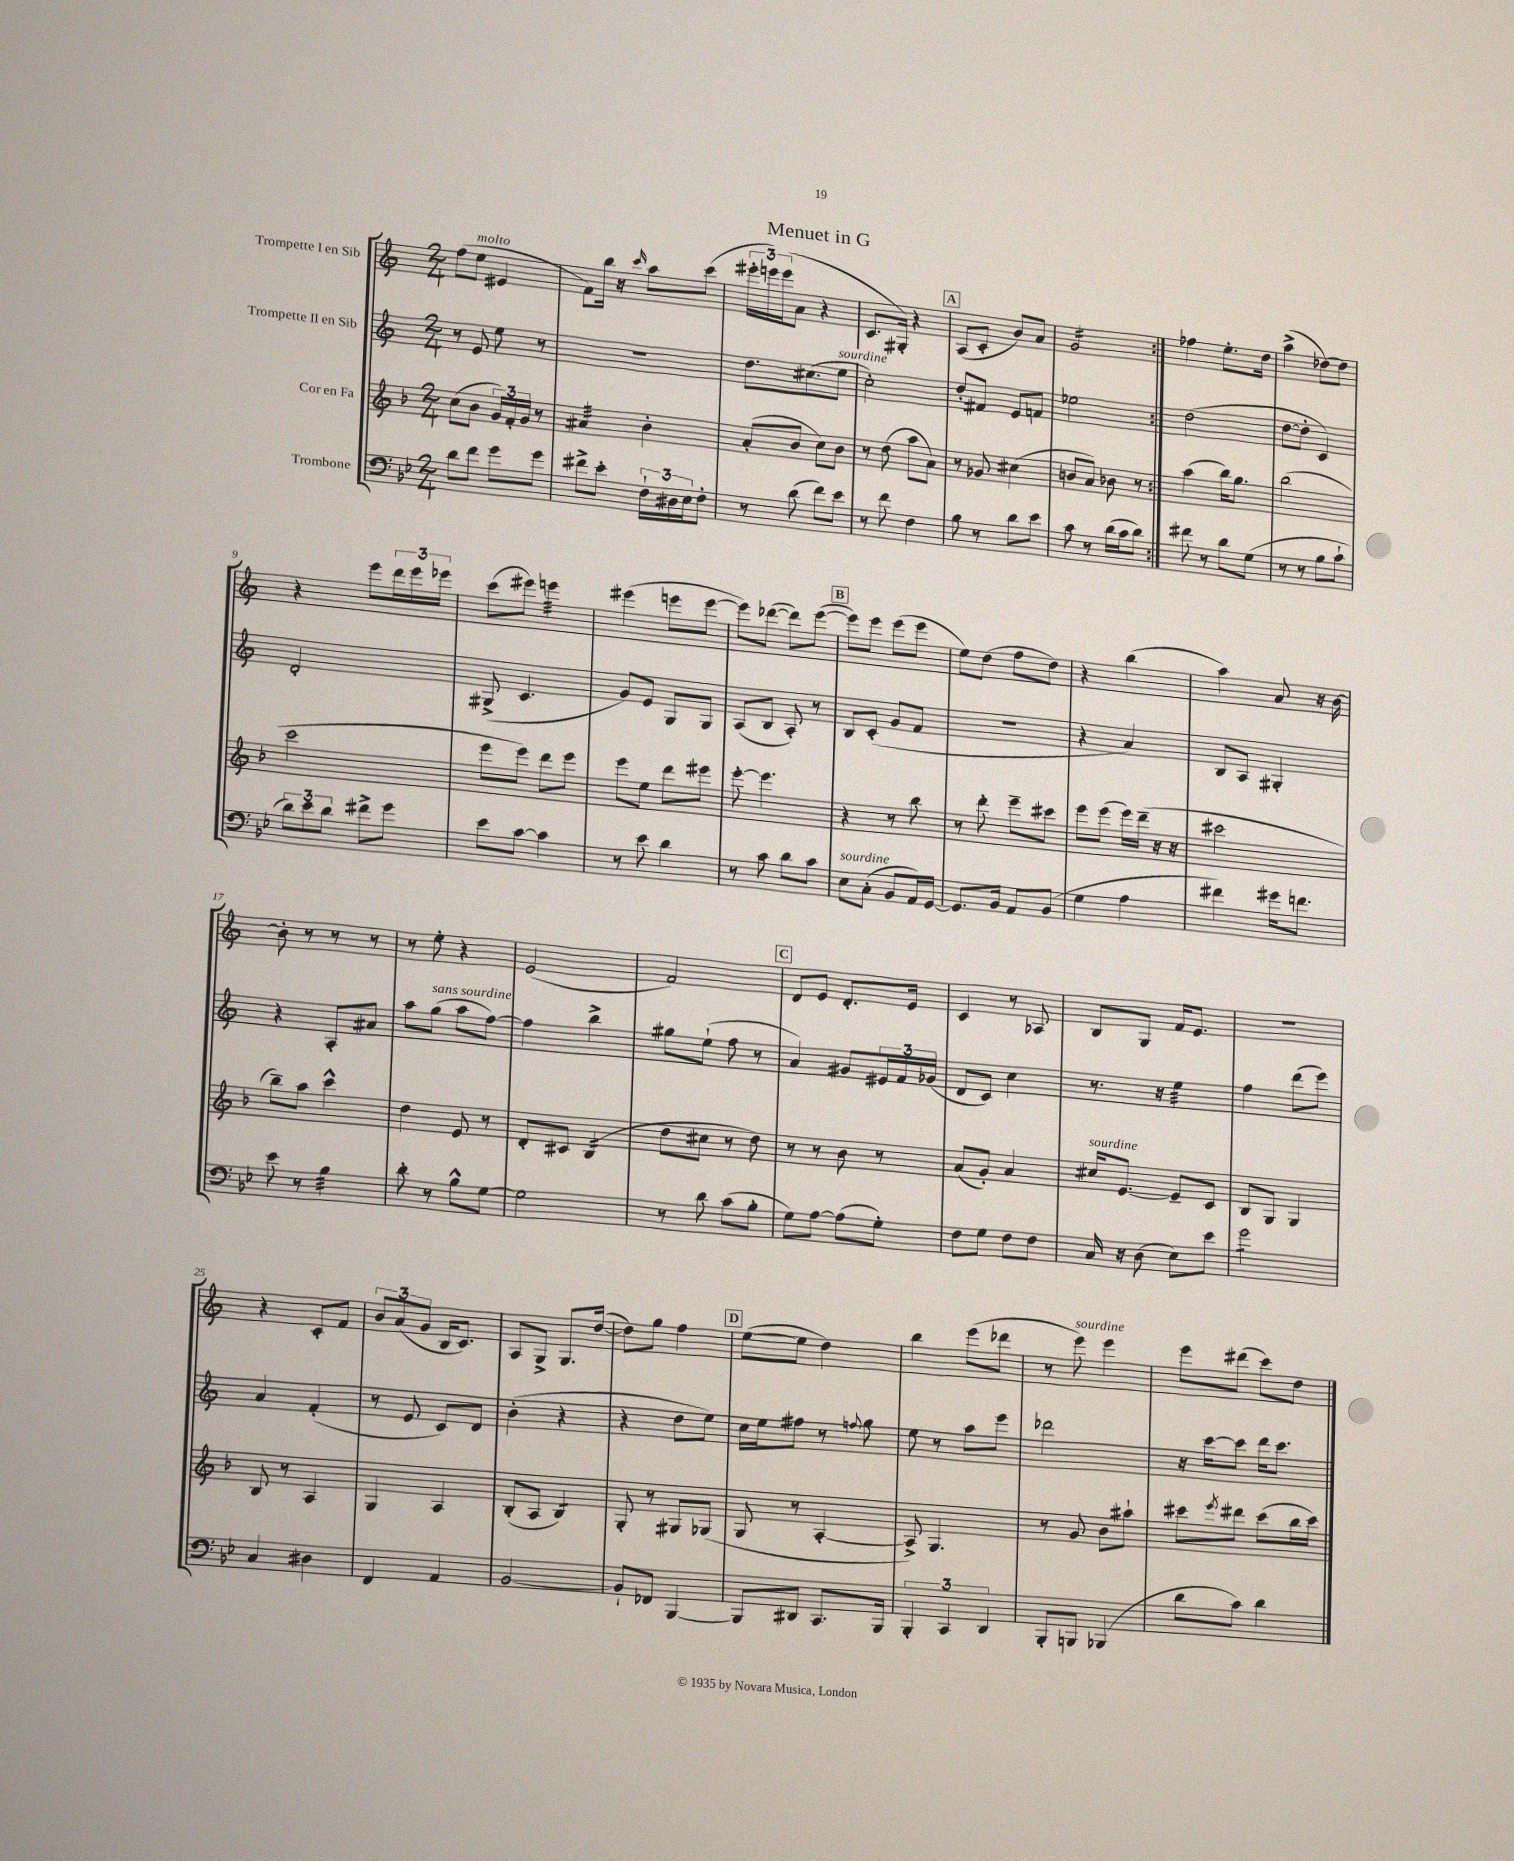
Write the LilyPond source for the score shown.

\header { title = "Menuet in G" }
<<
\new StaffGroup <<
\new Staff = "s0" \with { instrumentName = "Trompette I en Sib" } {
    \clef treble \key c \major \numericTimeSignature \time 2/4
    \repeat volta 2 { f''8( e''8^\markup { \italic "molto" } eis'4 |
    f'8) b''16 r16 \grace { c'''16 } a''8 c'''8( |
    \tuplet 3/2 { eis'''16-. e'''16) e'''16( } a'8 r4 |
    c'8. gis16-.) r4 |
    \mark \markup { \box "A" } a8( c'8-. b'8) a'8 |
    g'2:16 | }
    fes''4 e''8.-. d''16 |
    a''4->( des''8~) des''8 |
    r4 e'''8 \tuplet 3/2 { d'''16 e'''16 ees'''16 } |
    c'''8( eis'''8) e'''4:32 |
    eis'''4( e'''8 e'''8~ |
    e'''8) des'''8~( des'''8) e'''8~( |
    \mark \markup { \box "B" } e'''8) e'''8 e'''8( e'''8 |
    e''8) d''8( f''8 d''8) |
    r4 b''4( |
    a''4) a'8 r16 b'16~ |
    b'8-. r8 r8 r8 |
    r8 e''8-. r4 |
    e'2( |
    f'2) |
    \mark \markup { \box "C" } d'8 e'8 d'8.-. e'16 |
    c'4 r8 aes8 |
    b8 g8 f'16 e'8. |
    R2 |
    r4 c'8-. f'8 |
    \tuplet 3/2 { b'8 a'8( g'8 } b16 c'8.) |
    a8 g8-> g8. d''16~( |
    d''8) g''8 f''4 |
    \mark \markup { \box "D" } e''8~( e''8 d''4) |
    b''4 e'''8( des'''8 |
    r8 e'''8^\markup { \italic "sourdine" }) e'''4 |
    e'''8 dis'''8( c'''8) d''8 \bar "|." |
}
\new Staff = "s1" \with { instrumentName = "Trompette II en Sib" } {
    \clef treble \key c \major \numericTimeSignature \time 2/4
    \repeat volta 2 { r8 e'8 e''8 r8 |
    R2 |
    d''8. cis''8.( e''8^\markup { \italic "sourdine" } |
    c''2-.) |
    \mark \markup { \box "A" } d''8-. fis'8 e'8 f'8 |
    ees''2 | }
    d''2( |
    d''8~ d''8-. c'4) |
    d'2-. |
    gis8->( c'4. |
    g'8) e'8 g8 g8 |
    a8( b8 a8-.) r8 |
    \mark \markup { \box "B" } b8 c'8-.( g'8 f'8 |
    R2 |
    r4 a'4) |
    b8 a8 gis4-. |
    r4 a8-. ais'8 |
    a''8 g''8^\markup { \italic "sans sourdine" }( a''8 f''8~) |
    f''4 b''4-> |
    gis''8 e''8-!( f''8 r8 |
    \mark \markup { \box "C" } a'4) gis'8 \tuplet 3/2 { eis'16 f'16 ges'16( } |
    d'8 c'8) c''4 |
    r8. r16 e''4:32 |
    f''4 d'''8( e'''8) |
    a'4 f'4-.( |
    r8 e'8 c'8) d'8 |
    b'4-.( r4 |
    r4 d''8 e''8) |
    \mark \markup { \box "D" } c''16 e''16 fis''8 r8 \appoggiatura { f''8 } g''8 |
    e''8 r8 a''8 e'''8 |
    des'''2 |
    r16 c'''16~ c'''8 d'''16 c'''8. \bar "|." |
}
\new Staff = "s2" \with { instrumentName = "Cor en Fa" } {
    \clef treble \key f \major \numericTimeSignature \time 2/4
    \repeat volta 2 { c''8( bes'8 \tuplet 3/2 { g'16) f'16-. g'16 } r8 |
    ais'4:32 bes'4-. |
    a'8-.( bes'8 c''8) bes'8 |
    r8 d''8( a''8 a'8) |
    \mark \markup { \box "A" } r8 ges'8 cis''4( |
    b'8 a'8) bes'8 r8 | }
    a''4( bes''16) g''8. |
    bes''2( |
    c'''2 |
    e'''8 e'''8) d'''8 e'''8 |
    e'''8 e''8 d'''8 eis'''8 |
    e'''8~-. e'''4. |
    \mark \markup { \box "B" } r4 r8 bes''8 |
    r8 d'''8-. e'''8-- cis'''8 |
    e'''8 e'''8( e'''16) d'''16--( r16 r16 |
    cis'''2 |
    bes''8--) a''8 c'''4-^ |
    d''4 e'8 r8 |
    d'8-. cis'8 bes4:16( |
    d''8 cis''8 r8 d''8) |
    \mark \markup { \box "C" } r8 r8 bes'8 r8 |
    a'8( g'8-.) a'4 |
    cis''16^\markup { \italic "sourdine" } e'8.~ e'8-- c'8 |
    bes8 g8 g4 |
    bes8 r8 a4 |
    g4 a4 |
    bes8-.( a8 bes4:8) |
    g8-. r8 gis8 ges8( |
    \mark \markup { \box "D" } g8 r8 a4~-. |
    a8->) g4. |
    r8 g'8 bes'8 ais''8-! |
    cis'''8 \acciaccatura { e'''8 } dis'''8 cis'''8( bes''16 cis'''16) \bar "|." |
}
\new Staff = "s3" \with { instrumentName = "Trombone" } {
    \clef bass \key bes \major \numericTimeSignature \time 2/4
    \repeat volta 2 { d'8 f'8 g'8 g'8 |
    fis'8-> ees'8-. \tuplet 3/2 { f16-! dis16 ees16 } f8-. |
    r8 d'8( f'8) ees'8 |
    r8 f'8 f4 |
    \mark \markup { \box "A" } bes8 r8 d'8 ees'8 |
    c'8 r8 d'16( c'16 d'8) | }
    fis'8 r8 d'8 g8( |
    r8 r8 bes8 c'8-! |
    \tuplet 3/2 { d'8) ees'8 d'8 } fis'8-> g'8 |
    ees'8 c'8~ c'4 |
    r8 ees'8 d'4 |
    r8 c'8 d'8 c'8 |
    \mark \markup { \box "B" } ees8^\markup { \italic "sourdine" } c8-.( bes,8 a,16) g,16~ |
    g,8. bes,16 a,8 bes,8( |
    g4 a4 |
    fis'4) gis'16 f'8. |
    ees'8 r8 bes4:32 |
    d'8-. r8 bes8-^ g8~ |
    g2 |
    r8 d'8 c'8( bes8-. |
    \mark \markup { \box "C" } g8) a8~ a8( g8-.) |
    f8 g8 f8 f8 |
    c16 r16 d8( ees8) ees'8 |
    g'2:8 |
    c4 dis4 |
    f,4 a,4 |
    bes,2~ |
    bes,8-! fes,8 bes,,4~ |
    \mark \markup { \box "D" } bes,,8 dis,8 c,8. bes,,16 |
    \tuplet 3/2 { bes,,4-. c,4 d,4 } |
    bes,,8-. b,,8 bes,,4( |
    d'8 c'8) d'4 \bar "|." |
}
>>
>>
